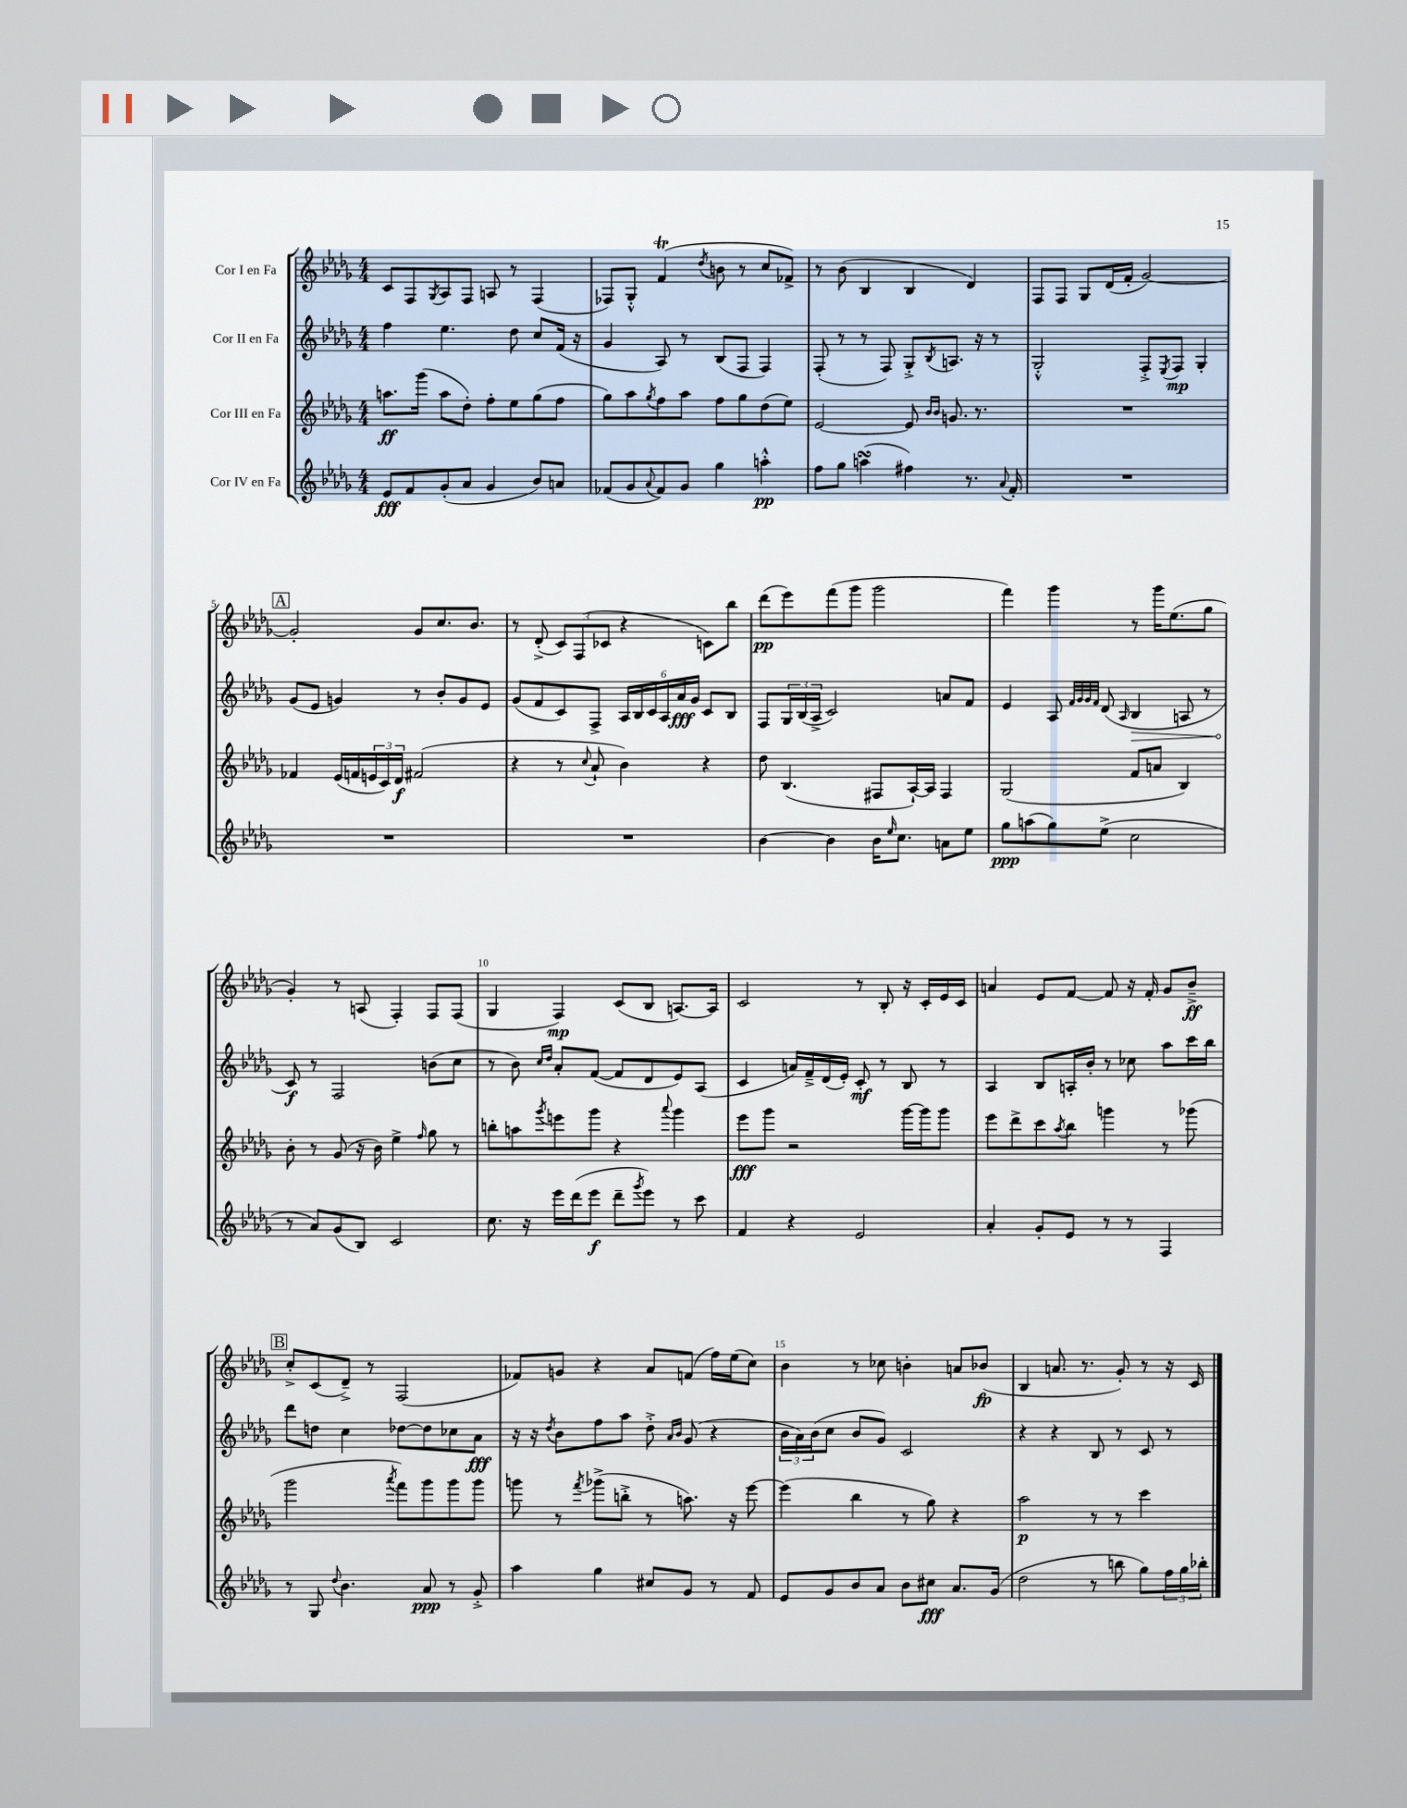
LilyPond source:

<<
\new StaffGroup <<
\new Staff = "s0" \with { instrumentName = "Cor I en Fa" } {
    \clef treble \key des \major \numericTimeSignature \time 4/4
    c'8 f8 \acciaccatura { ges8 } aes8 f8 a8 r8 f4( |
    fes8) ges8-.-^ f'4\trill( \acciaccatura { des''8 } b'8 r8 c''8 fes'8->) |
    r8 bes'8( bes4 bes4 des'4) |
    f8 f8 ges8 des'16( f'16-. ges'2~) |
    \mark \markup { \box "A" } ges'2-. ges'8 c''8. bes'8. |
    r8 des'8-.->( \tuplet 3/2 { c'8) f8( ces'8 } r4 c'8) bes''8 |
    des'''8\pp( ees'''8) f'''8( ges'''8 ges'''2 |
    f'''4) ges'''4 r8 ges'''16 ees''8.( ges''8 |
    ges'4-.) r8 a8( f4-.) f8 f8( |
    ges4 f4\mp) c'8( bes8 a8.~) a16 |
    c'2 r8 bes8-. r16 c'16-. ees'16 c'16 |
    a'4 ees'8 f'8~ f'8 r16 f'16-. ges'8 bes'8--->\ff |
    \mark \markup { \box "B" } c''8-.-> c'8( des'8--->) r8 f2( |
    fes'8) g'8 r4 aes'8 f'8( f''16) ees''16( c''8) |
    bes'4 r8 ces''8 b'4-. a'8 bes'8\fp( |
    bes4 a'8. r8. ges'8-.) r8 r16 c'16 \bar "|." |
}
\new Staff = "s1" \with { instrumentName = "Cor II en Fa" } {
    \clef treble \key des \major \numericTimeSignature \time 4/4
    f''4 ees''4. des''8 c''8 f'16( r16 |
    ges'4 aes8) r8 bes8( f8 f4) |
    f8-.( r8 r8 f8) ges8-.-> \acciaccatura { bes8 } a8. r16 r8 |
    ges2-.-^ f8-.-> \acciaccatura { ees8 } f8\mp ges4-. |
    \mark \markup { \box "A" } ges'8( ees'8 g'4) r8 bes'8-. g'8 ees'8 |
    ges'8( f'8 c'8) f8-> \tuplet 6/4 { aes16 bes16 c'16 aes16 aes'16\fff ges'16 } c'8 bes8 |
    f8 \tuplet 3/2 { ges16 bes16( aes16-> } c'2) a'8 f'8 |
    ees'4 aes8 \grace { f'32 ges'32 ges'32 f'32 } des'8( \grace { aes16 } \once \override Hairpin.circled-tip = ##t bes4\> a8 r8 |
    c'8\f\!) r8 f2 b'8( c''8 |
    r8 bes'8) \grace { c''16 des''16 } aes'8-. f'8~( f'8 des'8 ees'8) aes8( |
    c'4 a'16) f'16---> des'16( ees'16-.) c'8-.\mf r8 bes8 r8 |
    aes4 bes8 a16-. bes'16-. r8 ces''8 aes''8 c'''16 bes''16 |
    \mark \markup { \box "B" } des'''8 d''8 c''4 des''8~ des''8 ces''8 aes'8\fff |
    r16 r16 \acciaccatura { des''8 } bes'8 f''8 aes''8 des''8-.-> \grace { aes'16 bes'16 } ges'8( r4 |
    \tuplet 3/2 { bes'16 aes'16) bes'16( } c''8 bes'8 ges'8) c'2 |
    r4 r4 bes8 r8 c'8 r8 \bar "|." |
}
\new Staff = "s2" \with { instrumentName = "Cor III en Fa" } {
    \clef treble \key des \major \numericTimeSignature \time 4/4
    a''8.\ff ges'''16( a''8 des''8-.) f''8-. ees''8 ges''8( f''8 |
    ges''8) aes''8 \acciaccatura { ges''8 } f''8 aes''8 f''8 ges''8 des''8( ees''8) |
    ees'2~ ees'8 \grace { bes'16 bes'16 } g'8. r8. |
    R1 |
    \mark \markup { \box "A" } fes'4 ees'16( f'16 \tuplet 3/2 { e'16 c'16) des'16\f } fis'2( |
    r4 r8 \appoggiatura { c''8 } aes'8-! bes'4) r4 |
    des''8 bes4.( fis8 aes16~-!) aes16 fis4 |
    ges2( f'8 a'8 bes4) |
    bes'8-. r8 ges'8( r16 bes'16) ees''4-> \grace { f''16 } ges''8 r8 |
    b''8-. a''8 \acciaccatura { ges'''8 } e'''8 ges'''8 r4 \appoggiatura { aes'''8 } ges'''4 |
    ees'''8\fff ges'''8 r2 ges'''16~ ges'''16 ges'''8 |
    ees'''8 des'''8-> c'''8 \acciaccatura { aes''8 } bes''8 g'''4 r8 ges'''8( |
    \mark \markup { \box "B" } ges'''2 \acciaccatura { aes'''8 } f'''8) ges'''8 ges'''8 ges'''8 |
    g'''8 r8 \acciaccatura { f'''8 } ges'''8->( b''8-.-> r8 a''8.) r16 ees'''8~ |
    ees'''4( bes''4 r8 ges''8) r4 |
    aes''2\p r8 r8 c'''4 \bar "|." |
}
\new Staff = "s3" \with { instrumentName = "Cor IV en Fa" } {
    \clef treble \key des \major \numericTimeSignature \time 4/4
    ees'8\fff f'8 ges'8-.( aes'8 ges'4 bes'8) a'8 |
    fes'8( ges'8 \appoggiatura { aes'8 } fes'8) ges'8 ges''4 a''4-.-^\pp |
    f''8 ges''8 a''4\turn( fis''4) r8. \appoggiatura { aes'8 } f'16-. |
    R1 |
    \mark \markup { \box "A" } R1 |
    R1 |
    bes'4~ bes'4 bes'16 \grace { ees''16 } c''8. a'8 ees''8 |
    ges''8\ppp a''8( ges''8) ees''8->( c''2 |
    r8 aes'8) ges'8( bes8) c'2 |
    c''8. r16 ees'''16 des'''16( ees'''8\f des'''8-- \acciaccatura { ges'''8 } ees'''8) r8 c'''8 |
    f'4 r4 ees'2 |
    aes'4-. ges'8-. ees'8 r8 r8 f4 |
    \mark \markup { \box "B" } r8 ges8 \appoggiatura { des''8 } bes'4. aes'8\ppp r8 ges'8-.-> |
    aes''4 ges''4 cis''8 ges'8 r8 f'8 |
    ees'8 ges'8 bes'8 aes'8 bes'8 cis''8\fff aes'8. ges'16( |
    des''2 r8 b''8 ges''8) \tuplet 3/2 { f''16 ges''16 bes''16-. } \bar "|." |
}
>>
>>
\layout { \context { \Score \override BarNumber.break-visibility = ##(#f #t #t) barNumberVisibility = #(every-nth-bar-number-visible 5) } }
